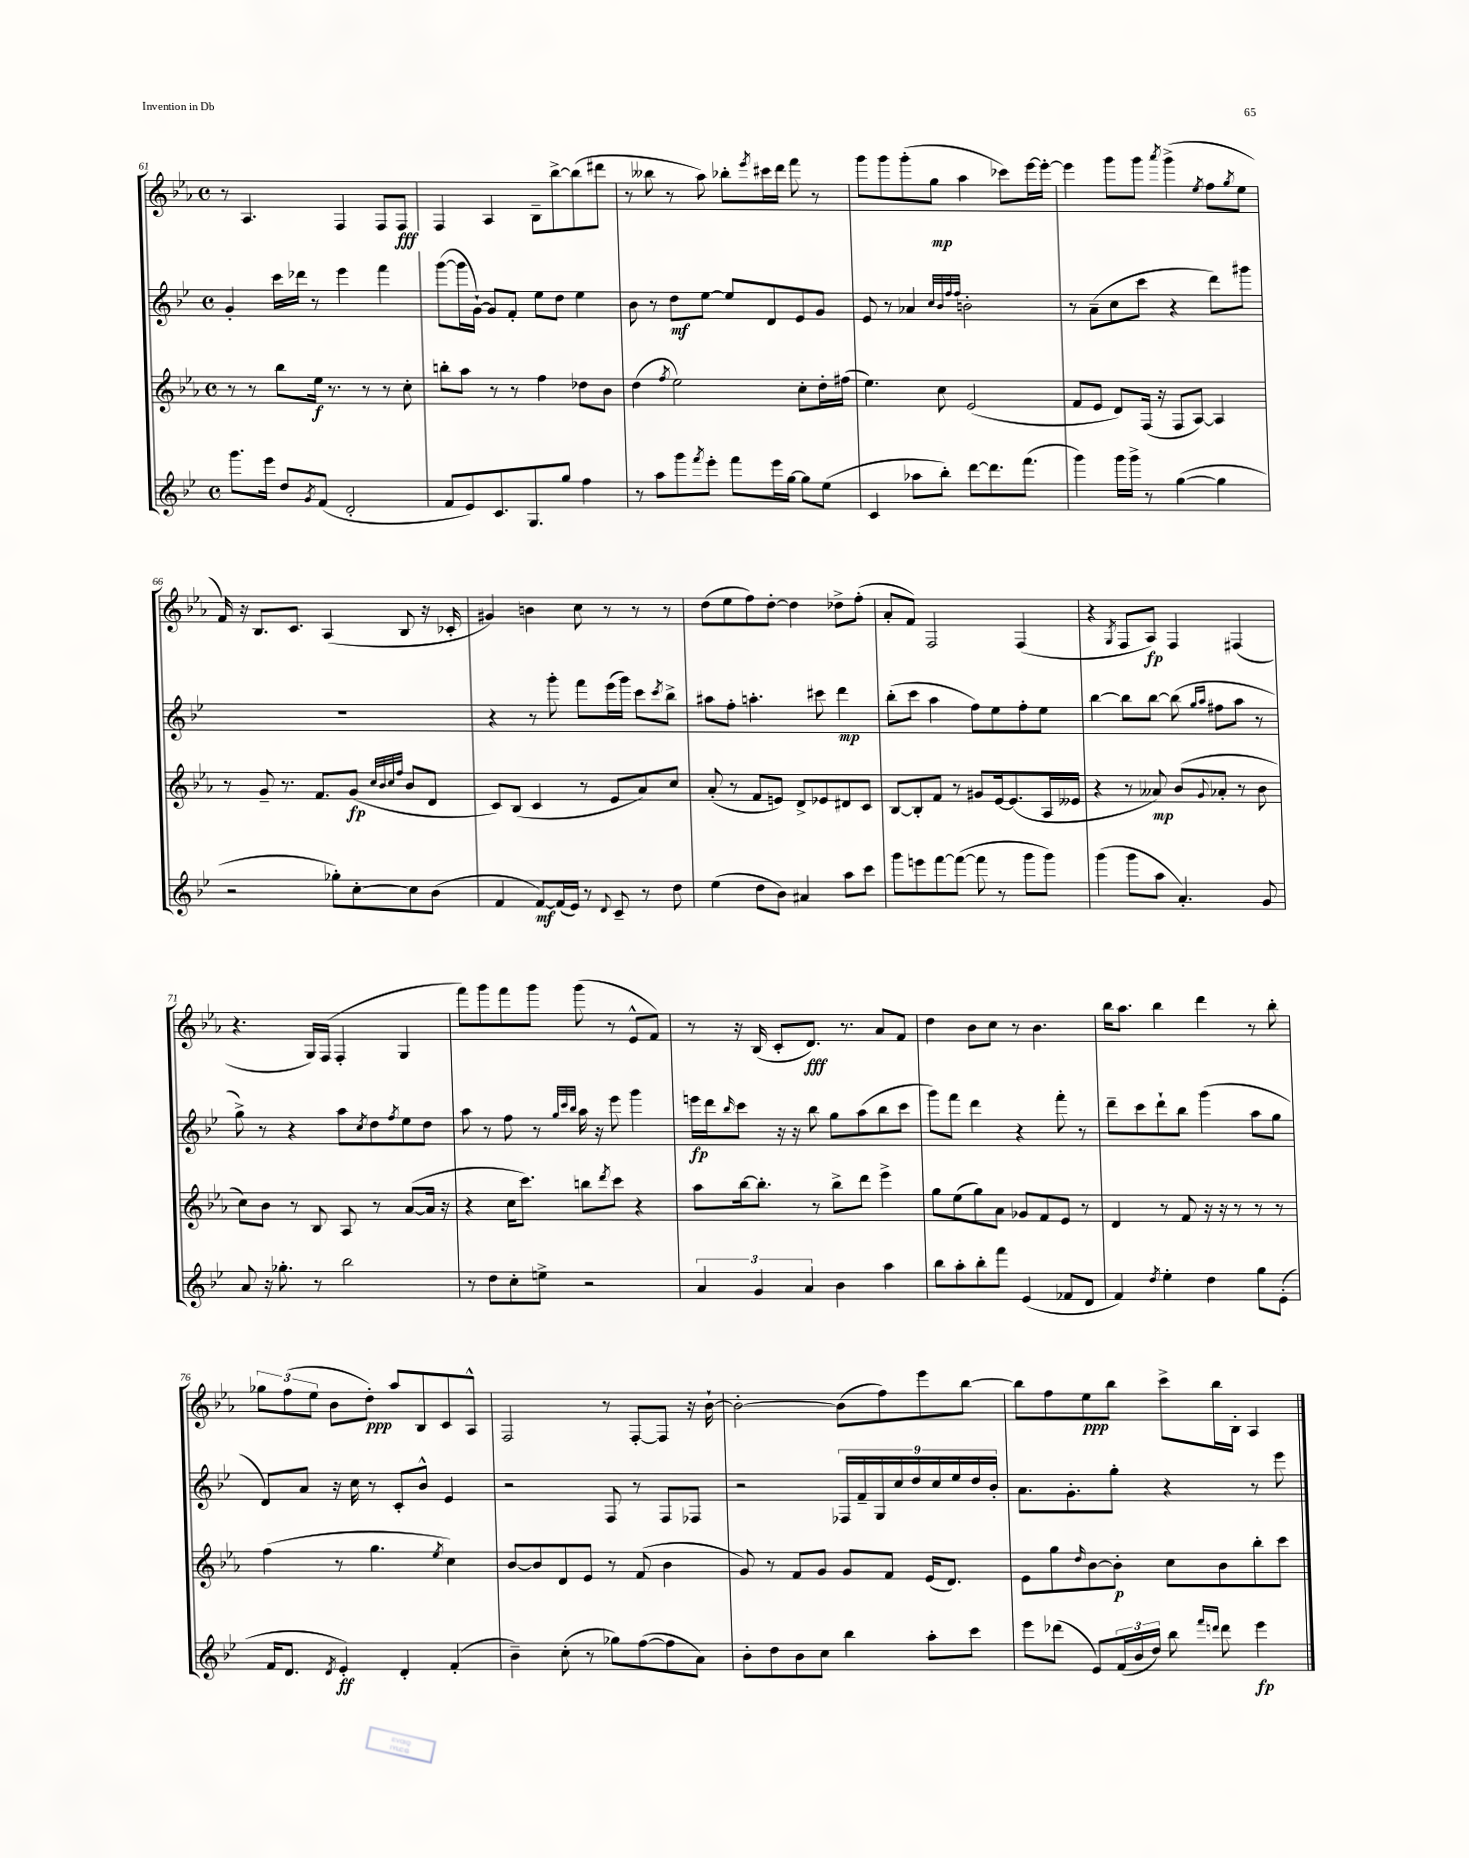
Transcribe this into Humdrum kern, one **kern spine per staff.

**kern	**dynam	**kern	**dynam	**kern	**dynam	**kern	**dynam
*part4	*part4	*part3	*part3	*part2	*part2	*part1	*part1
*staff4	*staff4	*staff3	*staff3	*staff2	*staff2	*staff1	*staff1
*clefG2	*	*clefG2	*	*clefG2	*	*clefG2	*
*k[b-e-]	*	*k[b-e-a-]	*	*k[b-e-]	*	*k[b-e-a-]	*
*M4/4	*	*M4/4	*	*M4/4	*	*M4/4	*
*met(c)	*	*met(c)	*	*met(c)	*	*met(c)	*
=61	=61	=61	=61	=61	=61	=61	=61
8.ggg\L	.	8r	.	4g'/	.	8r	.
.	.	8r	.	.	.	4.A-/	.
16eee-\Jk	.	.	.	.	.	.	.
8dd/L	.	8bb-\L	.	16ccc\LL	.	.	.
.	.	.	.	16ddd-X\JJ	.	.	.
8qg/	.	.	.	.	.	.	.
(8f/J	.	16ee-\Jk	f	8r	.	.	.
.	.	8.r	.	.	.	.	.
2d'/	.	.	.	4eee-\	.	4F/	.
.	.	8r	.	.	.	.	.
.	.	8r	.	4fff\	.	8F/L	.
.	.	8cc'\	.	.	.	8F/J	fff
=62	=62	=62	=62	=62	=62	=62	=62
8f/L	.	8bbn'\L	.	([8ggg\L	.	4F/	.
8e-/)	.	8aa-\J	.	16ggg\L]	.	.	.
.	.	.	.	[16g`\JJ)	.	.	.
8.c/	.	8r	.	8g/L]	.	4A-/	.
.	.	8r	.	8f'/J	.	.	.
8.G/	.	.	.	.	.	.	.
.	.	4ff\	.	8ee-\L	.	8B-~\L	.
8gg/J	.	.	.	8dd\J	.	[8bb-^\	.
4ff\	.	8dd-X\L	.	4ee-\	.	(8bb-\]	.
.	.	8b-\J	.	.	.	8ddd#X\J	.
=63	=63	=63	=63	=63	=63	=63	=63
8r	.	(4dd\	.	8b-\	.	8r	.
8aa\L	.	.	.	8r	.	8bb--X\	.
.	.	8qff/	.	.	.	.	.
8ggg\	.	2ee-\)	.	8dd\L	mf	8r	.
8qfff/	.	.	.	.	.	.	.
8eee-'\J	.	.	.	[8ee-\J	.	8aa-\)	.
8fff\L	.	.	.	8ee-/L]	.	8bb-X'\L	.
.	.	.	.	.	.	8qeee-/	.
16eee-\L	.	.	.	8d/	.	16ccc#X\L	.
[16gg\JJ	.	.	.	.	.	16ddd\JJ	.
8gg\L]	.	8cc'\L	.	8e-/	.	8fff\	.
(8ee-\J	.	16dd'\L	.	8g/J	.	8r	.
.	.	(16ff#X\JJ	.	.	.	.	.
=64	=64	=64	=64	=64	=64	=64	=64
4c/	.	4.ee-\)	.	8e-/	.	8ggg\L	.
.	.	.	.	8r	.	8ggg\	.
8aa-X\L	.	.	.	4a-X/	.	(8ggg'\	.
8bb-'\J)	.	8cc\	.	.	.	8gg\J	mp
.	.	.	.	32qqcc/LLL	.	.	.
.	.	.	.	32qqb-/	.	.	.
.	.	.	.	32qqff/	.	.	.
.	.	.	.	32qqff/JJJ	.	.	.
[8ddd\L	.	(2e-/	.	2bn'\	.	4aa-\	.
8.ddd\]	.	.	.	.	.	.	.
.	.	.	.	.	.	8ccc-X\L)	.
(8.fff\J	.	.	.	.	.	.	.
.	.	.	.	.	.	[16eee-\L	.
.	.	.	.	.	.	16eee-'\JJ_	.
=65	=65	=65	=65	=65	=65	=65	=65
4ggg\)	.	8f/L	.	8r	.	4eee-\]	.
.	.	8e-/J	.	(8a~\L	.	.	.
16ggg\LL	.	8d/L)	.	8cc\	.	8ggg\L	.
16ggg^\JJ	.	.	.	.	.	.	.
8r	.	(16F/Jk	.	8ccc\J	.	8ggg\J	.
.	.	16r	.	.	.	.	.
.	.	.	.	.	.	8qaaa-/	.
([4gg\	.	8F/L	.	4r	.	(4ggg^\	.
.	.	[8A-/J)	.	.	.	.	.
.	.	.	.	.	.	8qee-/	.
4gg\]	.	4A-/]	.	8ddd\L)	.	8ff\L	.
.	.	.	.	.	.	8qgg/	.
.	.	.	.	8ggg#X\J	.	8ee-\J	.
!!LO:LB:g=z
=66	=66	=66	=66	=66	=66	=66	=66
2r	.	8r	.	1r	.	16f/)	.
.	.	.	.	.	.	16r	.
.	.	8g~/	.	.	.	8.B-/L	.
.	.	8.r	.	.	.	.	.
.	.	.	.	.	.	8.c/J	.
.	.	8.f/L	.	.	.	.	.
8gg-X'\L)	.	.	.	.	.	(4A-/	.
[8cc'\	.	(8g/J	fp	.	.	.	.
.	.	32qqcc/LLL	.	.	.	.	.
.	.	32qqb-/	.	.	.	.	.
.	.	32qqcc/	.	.	.	.	.
.	.	32qqff/JJJ	.	.	.	.	.
8cc\]	.	8b-/L	.	.	.	8B-/	.
(8b-\J	.	8d/J	.	.	.	16r	.
.	.	.	.	.	.	16c-X'/	.
=67	=67	=67	=67	=67	=67	=67	=67
4f/	.	8c/L)	.	4r	.	4g#X/)	.
.	.	(8B-/J	.	.	.	.	.
[8f/L)	mf	4c/	.	8r	.	4bn\	.
(16f/L]	.	.	.	8ggg'\	.	.	.
16e-/JJ)	.	.	.	.	.	.	.
8r	.	8r	.	8fff\L	.	8cc\	.
8qqd/	.	.	.	.	.	.	.
8c~/	.	8e-/L	.	(16eee-\L	.	8r	.
.	.	.	.	16ggg\JJ)	.	.	.
8r	.	8a-/)	.	8ccc\L	.	8r	.
.	.	.	.	8qccc/	.	.	.
8dd\	.	8cc/J	.	8bb-^\J	.	8r	.
=68	=68	=68	=68	=68	=68	=68	=68
(4ee-\	.	(8a-'/	.	8aa#X\L	.	(8dd\L	.
.	.	8r	.	8ff'\J	.	8ee-\	.
8dd\L	.	8f/L	.	4.aan'\	.	8ff\)	.
8b-\J)	.	8en/J)	.	.	.	[8dd'\J	.
4a#X/	.	8d^/L	.	.	.	4dd\]	.
.	.	8e-X/	.	8ccc#X\	.	.	.
8aa\L	.	8d#X/	.	4ddd\	mp	8dd-X^\L	.
8ccc\J	.	8c/J	.	.	.	(8ff'\J	.
=69	=69	=69	=69	=69	=69	=69	=69
8ggg\L	.	[8B-/L	.	(8bb-'\L	.	8a-'/L	.
8eeen\	.	8B-'/]	.	8ccc\J	.	8f/J)	.
[8fff\	.	8f/J	.	4aa\	.	2F/	.
(8fff\J_	.	8r	.	.	.	.	.
8fff\]	.	8g#X/L	.	8ff\L)	.	.	.
8r	.	[16e-/k	.	8ee-\	.	.	.
.	.	(8.e-/]	.	.	.	.	.
8ggg\L	.	.	.	8ff'\	.	(4F/	.
8ggg\J)	.	16A-/L	.	8ee-\J	.	.	.
.	.	16e--X/JJ	.	.	.	.	.
=70	=70	=70	=70	=70	=70	=70	=70
(4ggg\	.	4r	.	[4bb-\	.	4r	.
.	.	.	.	.	.	8qG/	.
8ggg\L	.	8r	.	8bb-\L]	.	8F/L	.
8aa\J	.	8a--X/)	mp	[8bb-\J	.	8A-/J)	fp
4.a'/)	.	(8b-/L	.	(8bb-\]	.	4F/	.
.	.	.	.	16qqgg/LL	.	.	.
.	.	8qqg/	.	16qqaa/JJ	.	.	.
.	.	8a-X'/J	.	8ff#X\L	.	.	.
.	.	8r	.	8aa\J	.	(4F#X/	.
8g/	.	8b-\	.	8r	.	.	.
!!LO:LB:g=z
=71	=71	=71	=71	=71	=71	=71	=71
8a/	.	8cc\L)	.	8gg^\)	.	4.r	.
16r	.	8b-\J	.	8r	.	.	.
8.gg-X'\	.	.	.	.	.	.	.
.	.	8r	.	4r	.	.	.
8r	.	8B-/	.	.	.	16G/LL)	.
.	.	.	.	.	.	(16F/JJ	.
2bb-\	.	8A-/	.	8aa\L	.	4F'/	.
.	.	.	.	8qcc/	.	.	.
.	.	8r	.	8dd\	.	.	.
.	.	.	.	8qff/	.	.	.
.	.	([8a-/L	.	8ee-\	.	4G/	.
.	.	16a-/Jk]	.	8dd\J	.	.	.
.	.	16r	.	.	.	.	.
=72	=72	=72	=72	=72	=72	=72	=72
8r	.	4r	.	8aa\	.	8fff\L)	.
8dd\L	.	.	.	8r	.	8ggg\	.
8cc'\	.	16cc\KL	.	8ff\	.	8fff\	.
.	.	8.ccc\J)	.	.	.	.	.
8een^\J	.	.	.	8r	.	8ggg\J	.
.	.	.	.	32qqgg/LLL	.	.	.
.	.	.	.	32qqccc/	.	.	.
.	.	.	.	32qqbb-/JJJ	.	.	.
2r	.	8bbn\L	.	16aa\	.	(8ggg\	.
.	.	.	.	16r	.	.	.
.	.	8qddd/	.	.	.	.	.
.	.	8ccc\J	.	8eee-\	.	8r	.
.	.	4r	.	4ggg\	.	8e-^^/L	.
.	.	.	.	.	.	8f/J)	.
=73	=73	=73	=73	=73	=73	=73	=73
6a/	.	8aa-\L	.	16eeen\LL	fp	8r	.
.	.	.	.	16ddd\J	.	.	.
.	.	.	.	16qqbb-/	.	.	.
.	.	[16bb-\k	.	8ccc\J	.	16r	.
6g/	.	.	.	.	.	.	.
.	.	8.bb-'\J]	.	.	.	(16B-/	.
.	.	.	.	16r	.	8c'/L	.
.	.	.	.	16r	.	.	.
6a/	.	.	.	.	.	.	.
.	.	8r	.	8bb-\	.	8.d/J)	fff
4b-\	.	8bb-^\L	.	8gg\L	.	.	.
.	.	.	.	.	.	8.r	.
.	.	8ddd\J	.	(8aa\	.	.	.
4aa\	.	4eee-^\	.	8bb-\	.	8a-/L	.
.	.	.	.	8ccc\J	.	8f/J	.
=74	=74	=74	=74	=74	=74	=74	=74
8bb-\L	.	8gg\L	.	8ggg\L)	.	4dd\	.
8aa'\	.	(8ee-\	.	8fff\J	.	.	.
8bb-'\	.	8gg\)	.	4ddd\	.	8b-\L	.
8fff\J	.	8a-\J	.	.	.	8cc\J	.
(4e-/	.	8g-X/L	.	4r	.	8r	.
.	.	8f/	.	.	.	4.b-\	.
8f-X/L	.	8e-/J	.	8fff'\	.	.	.
8d/J	.	8r	.	8r	.	.	.
=75	=75	=75	=75	=75	=75	=75	=75
4f/)	.	4d/	.	8ddd~\L	.	16bb-\KL	.
.	.	.	.	.	.	8.aa-\J	.
.	.	.	.	8ccc\	.	.	.
8qdd/	.	.	.	.	.	.	.
4ee-'\	.	8r	.	8ddd`\	.	4bb-\	.
.	.	8f/	.	8bb-\J	.	.	.
4dd\	.	16r	.	(4ggg\	.	4ddd\	.
.	.	16r	.	.	.	.	.
.	.	8r	.	.	.	.	.
8gg\L	.	8r	.	8aa\L	.	8r	.
(8e-'\J	.	8r	.	8gg\J	.	8bb-'\	.
!!LO:LB:g=z
=76	=76	=76	=76	=76	=76	=76	=76
16f/KL	.	(4ff\	.	8d/L)	.	12gg-X\L	.
8.d/J	.	.	.	.	.	.	.
.	.	.	.	.	.	(12ff\	.
.	.	.	.	8a/J	.	.	.
.	.	.	.	.	.	12ee-\J	.
8qd/	.	.	.	.	.	.	.
4e-'/)	ff	8r	.	16r	.	8b-\L	.
.	.	.	.	16cc\	.	.	.
.	.	4.gg\	.	8r	.	8dd'\J)	ppp
4d'/	.	.	.	8c'/L	.	8aa-/L	.
.	.	.	.	8b-^^/J	.	8B-/	.
.	.	8qee-/	.	.	.	.	.
(4f'/	.	4cc\)	.	4e-/	.	8c/	.
.	.	.	.	.	.	8A-^^/J	.
=77	=77	=77	=77	=77	=77	=77	=77
4b-~\)	.	[8b-/L	.	2r	.	2F/	.
.	.	8b-/]	.	.	.	.	.
(8cc'\	.	8d/	.	.	.	.	.
8r	.	8e-/J	.	.	.	.	.
8gg-X\L)	.	8r	.	8F/	.	8r	.
([8ff\	.	(8f/	.	8r	.	[8F'/L	.
8ff\]	.	4b-\	.	8F/L	.	8F/J]	.
8a\J)	.	.	.	8F-X/J	.	16r	.
.	.	.	.	.	.	[16b-`\	.
=78	=78	=78	=78	=78	=78	=78	=78
8b-'\L	.	8g/)	.	2r	.	2b-'\_	.
8dd\	.	8r	.	.	.	.	.
8b-\	.	8f/L	.	.	.	.	.
8cc\J	.	8g/J	.	.	.	.	.
4bb-\	.	8g/L	.	18F-X/LL	.	(8b-\L]	.
.	.	.	.	18f~/	.	.	.
.	.	.	.	18G/	.	.	.
.	.	8f/J	.	.	.	8ff\)	.
.	.	.	.	18cc/	.	.	.
.	.	.	.	18dd/	.	.	.
8aa'\L	.	(16e-/KL	.	.	.	8eee-\	.
.	.	.	.	18cc/	.	.	.
.	.	8.d/J)	.	.	.	.	.
.	.	.	.	18ee-/	.	.	.
8ccc\J	.	.	.	.	.	[8bb-\J	.
.	.	.	.	18dd/	.	.	.
.	.	.	.	18b-'/JJ	.	.	.
=79	=79	=79	=79	=79	=79	=79	=79
8eee-\L	.	8e-\L	.	8.a\L	.	8bb-\L]	.
(8ddd-X\J	.	8gg\	.	.	.	8ff\	.
.	.	.	.	8.g'\	.	.	.
.	.	16qqdd/	.	.	.	.	.
8e-/L)	.	[8b-\	.	.	.	8ee-\	ppp
(24f/L	.	8b-'\J]	p	8gg'\J	.	8bb-\J	.
24b-/	.	.	.	.	.	.	.
24dd/JJ)	.	.	.	.	.	.	.
8bb-\	.	8cc\L	.	4r	.	8ccc^\L	.
16qqfff/LL	.	.	.	.	.	.	.
16qqdddn/JJ	.	.	.	.	.	.	.
8ddd\	.	8b-\	.	.	.	16bb-\L	.
.	.	.	.	.	.	16B-'\JJ	.
4eee-\	fp	8bb-'\	.	8r	.	4A-/	.
.	.	8ccc\J	.	8eee-\	.	.	.
==	==	==	==	==	==	==	==
*-	*-	*-	*-	*-	*-	*-	*-
